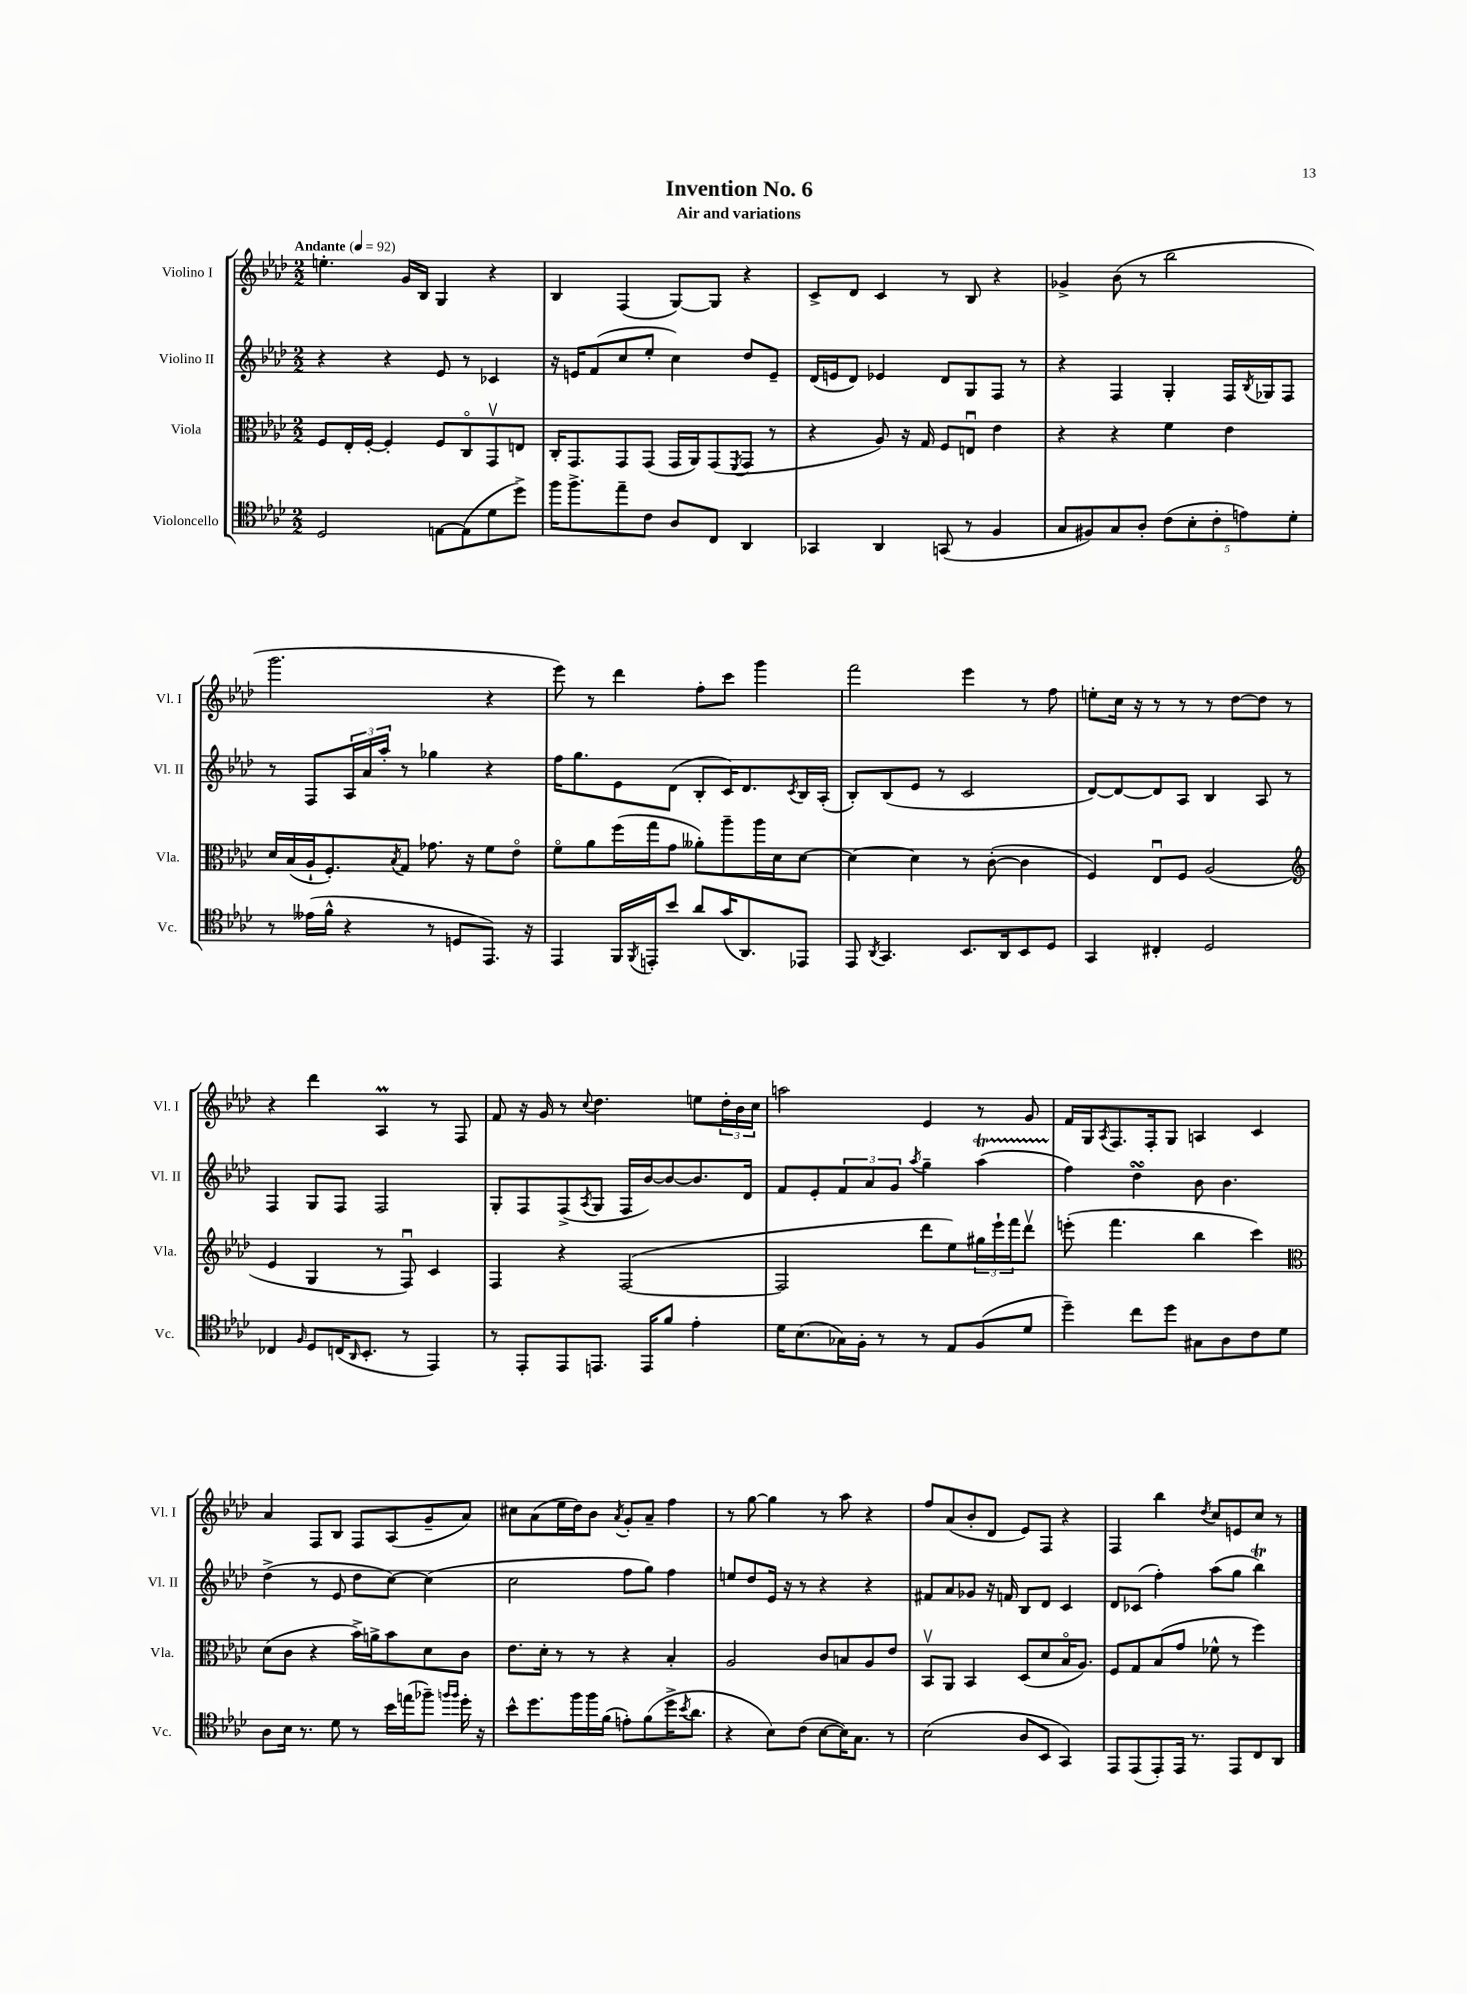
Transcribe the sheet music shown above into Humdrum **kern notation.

**kern	**kern	**kern	**kern
*part4	*part3	*part2	*part1
*staff4	*staff3	*staff2	*staff1
*I"Violoncello	*I"Viola	*I"Violino II	*I"Violino I
*I'Vc.	*I'Vla.	*I'Vl. II	*I'Vl. I
*clefC4	*clefC3	*clefG2	*clefG2
*k[b-e-a-d-]	*k[b-e-a-d-]	*k[b-e-a-d-]	*k[b-e-a-d-]
*M2/2	*M2/2	*M2/2	*M2/2
*MM92	*MM92	*MM92	*MM92
=1	=1	=1	=1
!	!	!	!LO:TX:a:B:t=Andante
2D-/	8F/L	4r	4.een'\
.	16E-'/L	.	.
.	[16F'/JJ	.	.
.	4F'/]	4r	.
.	.	.	16g/LL
.	.	.	16B-/JJ
[8En\L	8F/L	8e-/	4G/
(8E\]	8C/	8r	.
8d-\	8GGv/	4c-X/	4r
8dd-^\J)	8En/J	.	.
=2	=2	=2	=2
16ff\KL	16C'/KL	16r	4B-/
8.ff^\	8.GG/	16en/KL	.
.	.	(8f/	.
8ee-~\	8GG/	8cc/	(4F/
8c\J	(8GG/J	8ee-'/J	.
8A-/L	16GG/LL	4cc\)	[8G/L)
.	16AA-/J)	.	.
8C/J	(8GG/	.	8G/J]
.	8qFF/	.	.
4AA-/	8GG/J	8dd-/L	4r
.	8r	8e~/J	.
=3	=3	=3	=3
4GG-X/	4r	(16d-/LL	8c^/L
.	.	16en/J	.
.	.	8d-/J)	8d-/J
4AA-/	8A-/)	4e-X/	4c/
.	16r	.	.
.	16G/	.	.
(8GGn/	8F/L	8d-/L	8r
8r	8Enu/J	8G/	8B-/
4F/	4e-\	8F/J	4r
.	.	8r	.
=4	=4	=4	=4
8G/L	4r	4r	4g-X^/
8F#X/)	.	.	.
8G/	4r	4F/	(8b-\
8A-'/J	.	.	8r
(10c\L	4f\	4G'/	2bb-\
10B-'\	.	.	.
10c'\	.	.	.
.	4e-\	16F/LL	.
10en\)	.	.	.
.	.	8qB-/	.
.	.	16G-X/J	.
.	.	8F/J	.
10d-'\J	.	.	.
!!LO:LB:g=z
=5	=5	=5	=5
8r	16d-/LL	8r	2.ggg\
.	(16B-/	.	.
(16e--X\LL	16A-`/J	8F/L	.
16f^^\JJ	8.F'/)	.	.
4r	.	24A-/L	.
.	.	24a-/	.
.	.	24aa-'/JJ	.
.	8qB-/	.	.
.	8G/J	8r	.
8r	8.g-X\	4gg-X\	.
8Dn/L	.	.	.
.	16r	.	.
8.EE-/J)	8f\L	4r	4r
.	8e-\J	.	.
16r	.	.	.
=6	=6	=6	=6
4EE-/	8f\L	16ff\KL	8eee-\)
.	.	8.gg\	.
.	8a-\	.	8r
16FF/LL	(16ff\L	8e-\	4ddd-\
8qFF/	.	.	.
16EEn'/J	16gg\J	.	.
8b-/J	8g\J	(8d-\J	.
8a-/L	8a--X'\L)	8B-'/L	8ff'\L
(16g/K	8aa-~\	16c/K)	8ccc\J
8.AA-/)	.	8.d-/	.
.	16aa-\L	.	4ggg\
.	16d-\J	.	.
.	.	8qc/	.
8EE-X/J	[8d-\J	16B-/L	.
.	.	(16A-'/JJ	.
=7	=7	=7	=7
8EE-/	4d-\_	8B-'/L)	2fff\
8qAA-/	.	.	.
4.GG/	.	(8B-/	.
.	4d-\]	8e-/J	.
.	.	8r	.
8.BB-/L	8r	2c/	4eee-\
.	([8c'\	.	.
16AA-/k	.	.	.
8BB-/	4c\]	.	8r
8D-/J	.	.	8ff\
=8	=8	=8	=8
4GG/	4F/)	[8d-/L)	8een'\L
.	.	8d-/_	16cc\Jk
.	.	.	16r
4C#X'/	8E-u/L	8d-/]	8r
.	8F/J	8A-/J	8r
2D-/	(2A-/	4B-/	8r
.	.	.	[8dd-\L
.	.	8A-/	8dd-\J]
.	.	8r	8r
!!LO:LB:g=z
=9	=9	=9	=9
*	*clefG2	*	*
4C-X/	4e-/	4F/	4r
16qqF/	.	.	.
8D-/L	4G/	8G/L	4ddd-\
(16Cn/K	.	8F/J	.
16qqAA-/	.	.	.
8.BB-'/J	.	.	.
.	8r	2F/	4A-M/
8r	8Fu/)	.	.
4EE-/)	4c/	.	8r
.	.	.	8F/
=10	=10	=10	=10
8r	4F/	8G'/L	8f/
8EE-'/L	.	8F/	16r
.	.	.	16g/
8EE-/	4r	(8F^/	8r
.	.	8qA-/	8qqcc/
8.EEn/J	.	8G/J	4.dd-\
.	([2F/	16F/LL	.
16EE/KL	.	[16b-/J)	.
8f/J	.	8b-/_	.
4e-'\	.	8.b-/]	8een\L
.	.	.	24dd-'\L
.	.	.	24b-\
.	.	16d-/Jk	.
.	.	.	24cc\JJ
=11	=11	=11	=11
16d-\KL	2F/]	8f/L	2aan\
(8.B-\	.	.	.
.	.	8e-'/	.
16G-X\L)	.	12f/	.
16F'\JJ	.	.	.
.	.	12a-/	.
8r	.	.	.
.	.	12g/J	.
.	.	8qaa-/	.
8r	8ddd-\L	4gg~\	4e-/
8E-/L	8ee-\)	.	.
(8F/	24gg#X\L	(4aa-T\	8r
.	24eee-`\	.	.
.	24fff\J	.	.
8d-/J	8ddd-v\J	.	8g/
=12	=12	=12	=12
4dd-~\)	(8eeen'\	4ff\)	16f/LL
.	.	.	16G/J
.	.	.	8qA-/
.	4.fff\	.	8.F/
8cc\L	.	4dd-sSSs\	.
.	.	.	16F'/k
8dd-\J	.	.	8G/J
8G#X\L	4bb-\	8b-\	4An/
8A-\	.	4.b-\	.
8c\	4ccc\)	.	4c/
8d-\J	.	.	.
!!LO:LB:g=z
=13	=13	=13	=13
*	*clefC3	*	*
8A-\L	(8d-\L	(4dd-^\	4a-/
16B-\Jk	8c\J	.	.
8.r	.	.	.
.	4r	8r	8F/L
8d-\	.	8e-/	8B-/J
8r	16b-^\LL)	8dd-\L	8F/L
.	16an^\J	.	.
16b-\LL	8b-\	[8cc\J)	(8A-/
(16een\J	.	.	.
8ff-X~\J)	8d-\	(4cc\]	8g~/
16qqffn/LL	.	.	.
16qqff/JJ	.	.	.
16dd-'\	8c\J	.	8a-/J)
16r	.	.	.
=14	=14	=14	=14
8b-^^\L	8.e-\L	2cc\	8cc#X\L
8.dd-\	.	.	(8a-\
.	16d-'\Jk	.	.
.	8r	.	16ee-\L
16ff\L	.	.	16dd-\J)
16ff\	8r	.	8b-\J
(16f\JJ	.	.	.
.	.	.	8qa-/
8en'\L)	4r	8ff\L	8g'/L
(8f\	.	8gg\J)	8a-~/J
16dd-^\K	4B-'/	4ff\	4ff\
8qb-/	.	.	.
8.a-\J	.	.	.
=15	=15	=15	=15
4r	2A-/	8een/L	8r
.	.	8dd-/	[8gg\
8B-\L)	.	16e-/Jk	4gg\]
.	.	16r	.
(8c\J	.	8r	.
[8B-\L	8c/L	4r	8r
16B-\K])	8Bn/	.	8aa-\
8.G\J	.	.	.
.	8A-/	4r	4r
8r	8e-/J	.	.
=16	=16	=16	=16
(2B-\	8BB-v/L	8f#X/L	8ff/L
.	8AA-/J	8a-/	(8a-/
.	4BB-/	8g-X/J	8b-'/
.	.	16r	8d-/J
.	.	16fn/	.
8A-/L	(8D-/L	8B-/L	8e-/L)
8BB-/J	8d-/	8d-/J	8F/J
4GG/)	16B-/K	4c/	4r
.	8.A-/J)	.	.
=17	=17	=17	=17
8EE-/L	8F/L	8d-/L	4F/
(8EE-/	8G/	(8c-X/J	.
8EE-'/)	(8B-/	4ff'\)	4bb-\
16EE-/Jk	8g/J	.	.
8.r	.	.	.
.	.	.	8qdd-/
.	8f-X^^\	(8aa-\L	8cc/L
8EE-/L	8r	8gg\J	8en/
8C/	4ff\)	4bb-T\)	8cc/J
8AA-/J	.	.	8r
==	==	==	==
*-	*-	*-	*-
